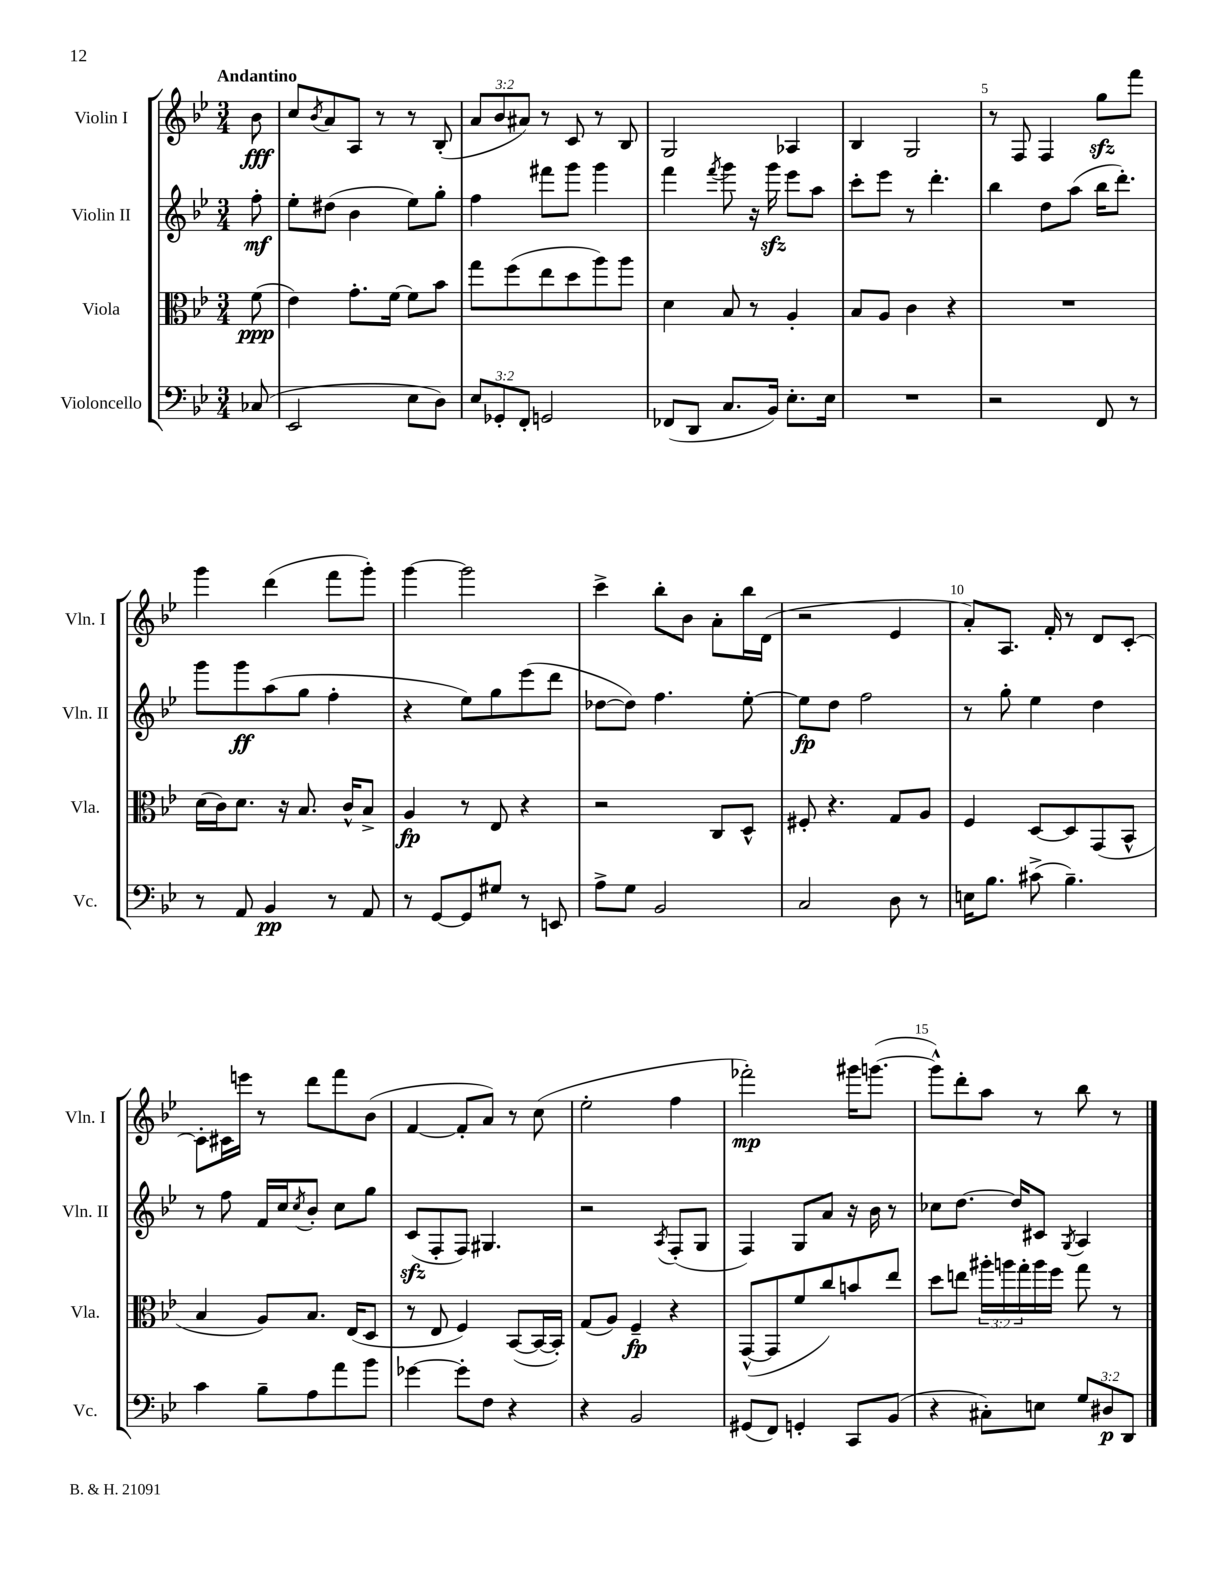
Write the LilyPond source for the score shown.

<<
\new StaffGroup <<
\new Staff = "s0" \with { instrumentName = "Violin I" shortInstrumentName = "Vln. I" } {
    \clef treble \key bes \major \numericTimeSignature \time 3/4 \override Staff.TupletNumber.text = #tuplet-number::calc-fraction-text \partial 8 \tempo "Andantino"
    bes'8\fff |
    c''8 \acciaccatura { bes'8 } a'8 a8 r8 r8 bes8-.( |
    \tuplet 3/2 { a'8 bes'8 ais'8) } r8 c'8 r8 bes8 |
    g2 aes4 |
    bes4 g2 |
    r8 f8 f4 g''8\sfz f'''8 |
    g'''4 d'''4( f'''8 g'''8-.) |
    g'''4~ g'''2 |
    c'''4-> bes''8-. bes'8 a'8-. bes''16 d'16( |
    r2 ees'4 |
    a'8-.) a8. f'16-. r8 d'8 c'8~-. |
    c'8-. cis'16 e'''16 r8 d'''8 f'''8 bes'8( |
    f'4~ f'8-. a'8) r8 c''8( |
    ees''2-. f''4 |
    fes'''2-.\mp) gis'''16 g'''8.~( |
    g'''8-^) d'''8-. a''8 r8 bes''8 r8 \bar "|." |
}
\new Staff = "s1" \with { instrumentName = "Violin II" shortInstrumentName = "Vln. II" } {
    \clef treble \key bes \major \numericTimeSignature \time 3/4 \partial 8
    f''8-.\mf |
    ees''8-. dis''8( bes'4 ees''8) g''8-. |
    f''4 fis'''8 g'''8 g'''4 |
    f'''4 \acciaccatura { f'''8 } g'''8 r16 g'''16\sfz ees'''8 a''8 |
    c'''8-. ees'''8 r8 d'''4.-. |
    bes''4 d''8 a''8( bes''16 d'''8.-.) |
    g'''8 g'''8\ff a''8( g''8 f''4-. |
    r4 ees''8) g''8 ees'''8( d'''8 |
    des''8~ des''8) f''4. ees''8~-. |
    ees''8\fp d''8 f''2 |
    r8 g''8-. ees''4 d''4 |
    r8 f''8 f'16 c''16 \acciaccatura { c''8 } bes'8-. c''8 g''8 |
    c'8\sfz( f8-. f8) gis4. |
    r2 \acciaccatura { a8 } f8-.( g8 |
    f4) g8 a'8 r16 bes'16 r8 |
    ces''8 d''8.~ d''16 cis'8 \acciaccatura { g8 } a4 \bar "|." |
}
\new Staff = "s2" \with { instrumentName = "Viola" shortInstrumentName = "Vla." } {
    \clef alto \key bes \major \numericTimeSignature \time 3/4 \override Staff.TupletNumber.text = #tuplet-number::calc-fraction-text \partial 8
    f'8\ppp( |
    ees'4) g'8.-. f'16~ f'8 bes'8 |
    g''8 f''8( ees''8 d''8 a''8) a''8 |
    d'4 bes8 r8 a4-. |
    bes8 a8 c'4 r4 |
    R2. |
    d'16( c'16) d'8. r16 bes8. c'16-^ bes8-> |
    a4\fp r8 ees8 r4 |
    r2 c8 d8-^ |
    fis8-. r4. g8 a8 |
    f4 d8~ d8 g,8( bes,8-^ |
    bes4 a8) bes8. ees16( d8 |
    r8 ees8 f4) bes,8~( bes,16~ bes,16-.) |
    g8( a8) f4--\fp r4 |
    g,8~-^( g,8 f'8 c''8) b'8 ees''8 |
    d''8 e''8 \tuplet 3/2 { ais''16-. a''16 g''16-. } a''16 f''16 g''8 r8 \bar "|." |
}
\new Staff = "s3" \with { instrumentName = "Violoncello" shortInstrumentName = "Vc." } {
    \clef bass \key bes \major \numericTimeSignature \time 3/4 \override Staff.TupletNumber.text = #tuplet-number::calc-fraction-text \partial 8
    ces8( |
    ees,2 ees8 d8) |
    \tuplet 3/2 { ees8 ges,8-. f,8-. } g,2 |
    fes,8( d,8 c8. bes,16) ees8.-. ees16 |
    R2. |
    r2 f,8 r8 |
    r8 a,8 bes,4\pp r8 a,8 |
    r8 g,8~ g,8 gis8 r8 e,8 |
    a8-> g8 bes,2 |
    c2 d8 r8 |
    e16 bes8. cis'8->( bes4.--) |
    c'4 bes8-- a8 a'8 bes'8 |
    ges'4~ ges'8-. f8 r4 |
    r4 bes,2 |
    gis,8( f,8) g,4-. c,8 bes,8( |
    r4 cis8-.) e8 \tuplet 3/2 { g8 dis8\p d,8 } \bar "|." |
}
>>
>>
\layout { \context { \Score \override BarNumber.break-visibility = ##(#f #t #t) barNumberVisibility = #(every-nth-bar-number-visible 5) } }
